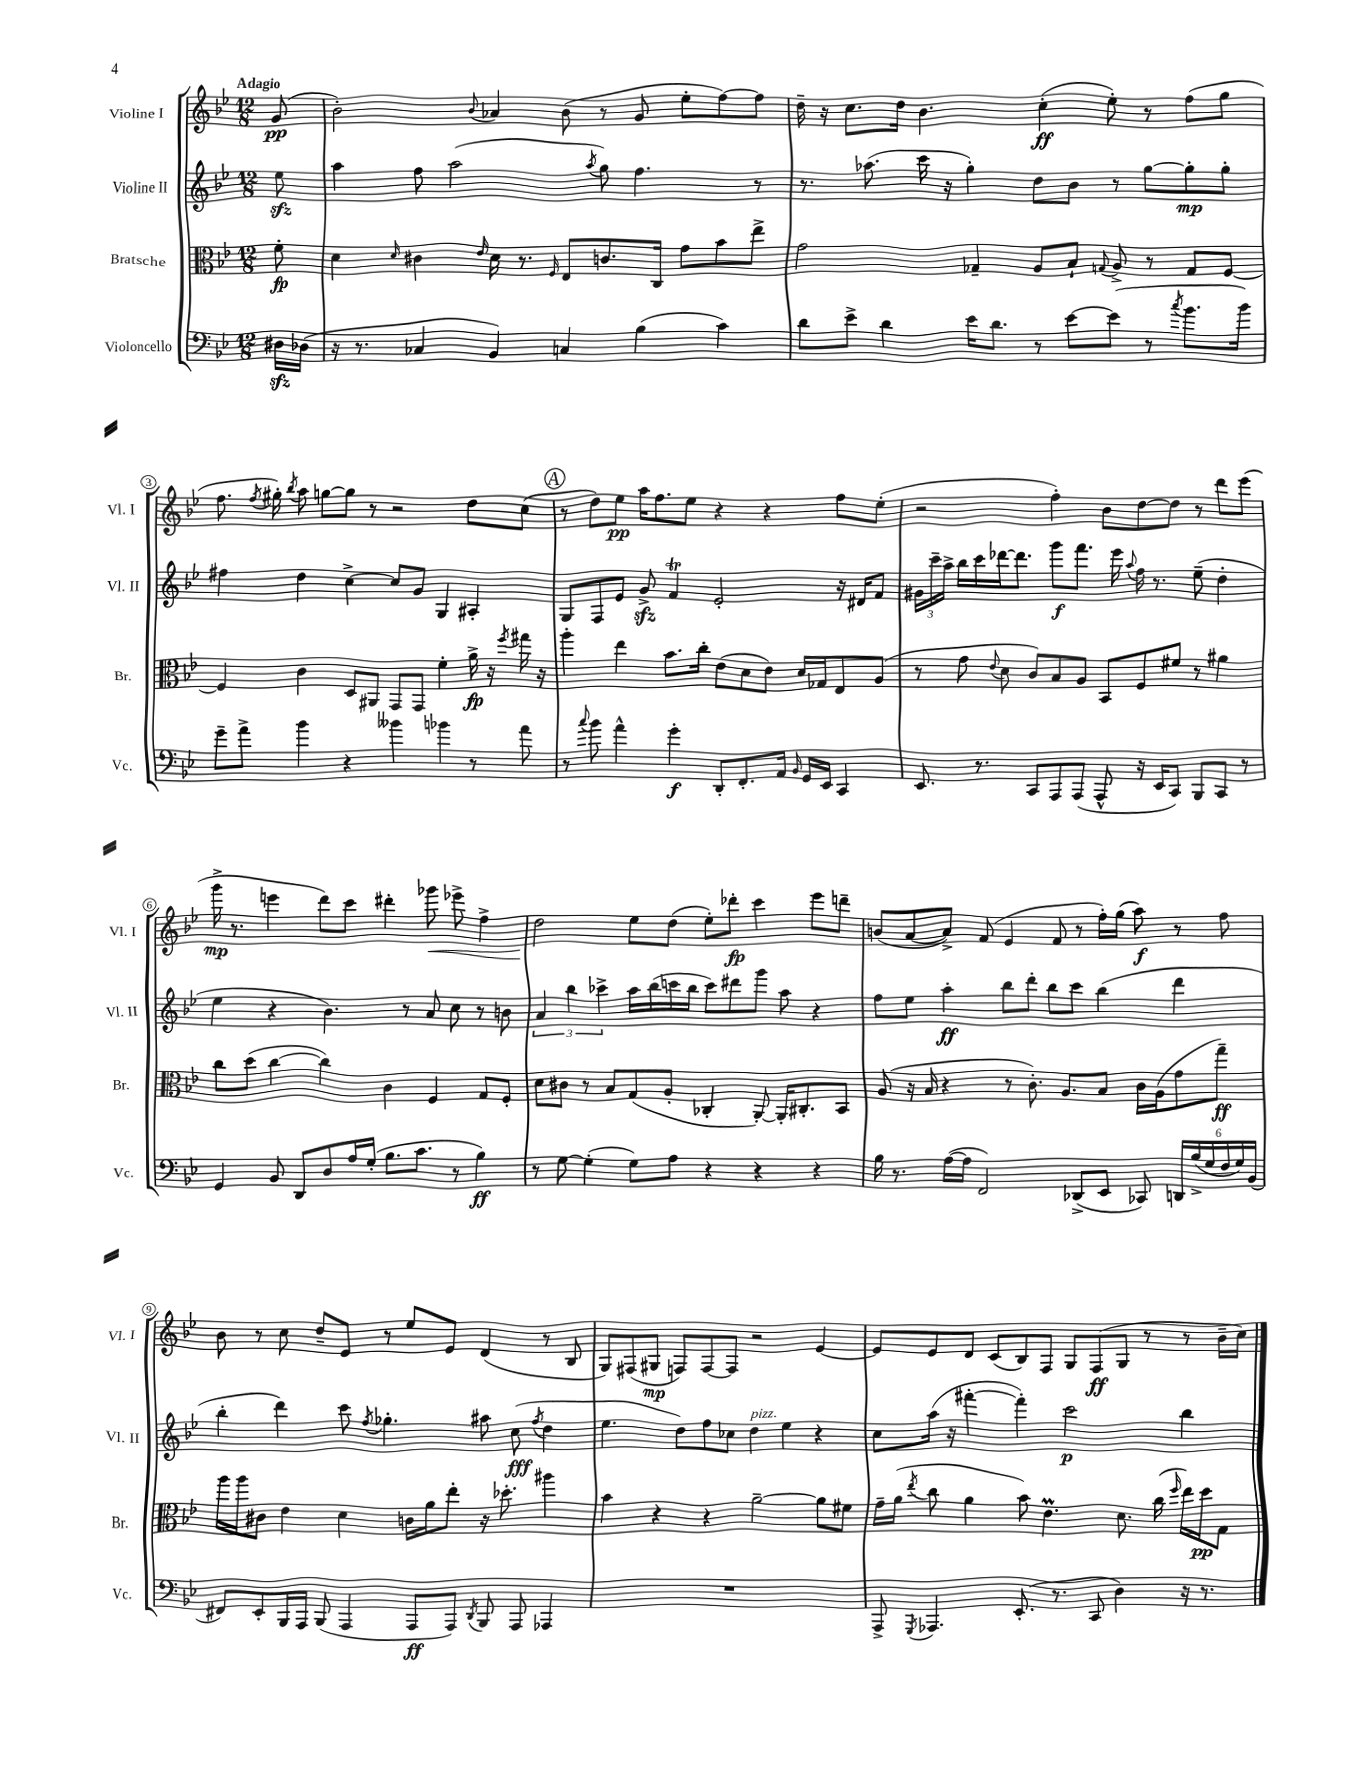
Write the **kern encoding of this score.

**kern	**kern	**kern	**kern
*staff4	*staff3	*staff2	*staff1
*clefF4	*clefC3	*clefG2	*clefG2
*k[b-e-]	*k[b-e-]	*k[b-e-]	*k[b-e-]
*M12/8	*M12/8	*M12/8	*M12/8
16D#	8f'	8ee-	(8g
(16D-	.	.	.
=	=	=	=
16r	4d	4aa	2b-')
8.r	.	.	.
.	16qqd	.	.
4C-	4c#	8ff	.
.	.	(2aa	.
.	16qqe-	.	8qqb-
4BB-)	16d	.	4a-
.	8.r	.	.
.	16qqF	.	.
4C	8E-	.	(8b-
.	.	8qaa	.
.	8.c	8gg)	8r
(4B-	.	4.ff	8g
.	16C	.	.
.	8g	.	8ee-'
4c)	8b-	.	[8ff)
.	8ee-^	8r	8ff]
=	=	=	=
8d	2g	8.r	16dd~
.	.	.	16r
8e-^	.	.	8.cc
.	.	(8.aa-	.
4d	.	.	.
.	.	.	16dd
.	.	16ccc	4.b-
.	.	16r	.
16e-	4G-~	4gg')	.
8.d	.	.	.
8r	8A	8dd	(4cc'
[8e-	8B-`	8b-	.
.	8qqG	.	.
(8e-]	8A^	8r	8ee-')
8r	8r	[8gg	8r
8qcc	.	.	.
8.b-	8G	8gg']	(8ff
.	[8F	8gg'	8gg
16b-)	.	.	.
=	=	=	=
8g~	4F]	4ff#	8.ff
8a^	.	.	.
.	.	.	8qff
.	.	.	16gg#')
.	.	.	8qbb-
4b-	4c	4dd	8aa
.	.	.	[8gg
4r	8D	[4cc^	8gg]
.	8AA#	.	8r
4b--	8GG	8cc]	2r
.	8GG	8g	.
4b-	4f'	4G	.
8r	16a^	4A#'	8dd
.	16r	.	.
.	8qff	.	.
8a	16gg#	.	(8cc
.	16r	.	.
=	=	=	=
8r	4aa'	8G	8r
8qqcc	.	.	.
8b-	.	8F	8dd)
4a^^	4ee-	8e-	8ee-
.	.	8g^	16aa
.	.	.	8.ff
4g'	8.b-	4f	.
.	.	.	8ee-
.	16cc'	.	.
8DD'	(8e-	2e-'	4r
8.FF'	8d	.	.
.	8e-)	.	4r
16AA	.	.	.
16qqBB-	.	.	.
16GG	16d	.	.
16EE-	16G-	.	.
4CC	8E-	16r	8ff
.	.	16d#	.
.	(8A	8f	(8ee-'
=	=	=	=
8.EE-	8r	24g#	2r
.	.	24ccc~	.
.	.	24aa^	.
.	8g	16bb-	.
8.r	.	16ccc	.
.	8qqe-	.	.
.	8d	[16ddd-	.
.	.	8.ddd-]	.
8CC	8c)	.	.
8AAA	8B-	8ggg	4ff')
(8AAA	8A	8.fff	.
8AAA^^	8BB-	.	8b-
.	.	16eee-	.
.	.	8qqaa	.
16r	8F	16ff	[8dd
16EE-	.	8.r	.
8CC)	8f#	.	8dd]
8BBB-	8r	(8ee-~	8r
8CC	4a#	4dd'	8ddd
8r	.	.	(8eee-
=	=	=	=
4GG	8cc	4ee-	16ggg^
.	.	.	8.r
.	(8dd	.	.
8BB-	[4cc	4r	4eee
8DD	.	.	.
8D	4cc])	4.b-)	8ddd)
16A	.	.	8ccc
(16G'	.	.	.
8.B-	4c	.	4ddd#'
.	.	8r	.
8.c	.	.	.
.	4F	8a	8ggg-
8r	.	8cc	8eee-^
4B-)	8G	8r	4ff^
.	8F'	8b	.
=	=	=	=
8r	8d	6a	2dd
[8G	8c#	.	.
.	.	6bb-	.
(4G']	8r	.	.
.	.	6ccc-^	.
.	8B-	.	.
8G)	(8G	16aa	8ee-
.	.	(16bb-	.
8A	8A'	16ccc	(8dd
.	.	16bb-	.
4r	4C-'	8ccc)	8ee-')
.	.	8ddd#	8ddd-'
4r	[8AA')	8ggg	4ccc
.	16AA']	8aa	.
.	8.C#'	.	.
4r	.	4r	8eee-
.	8BB-	.	8ddd~
=	=	=	=
16B-	(8A	8ff	(8b
8.r	.	.	.
.	16r	8ee-	[8a
.	16B-	.	.
([16A	4r	4aa'	8a^])
16A]	.	.	.
2FF)	.	.	(8f
.	8r	8bb-	4e-
.	8.c')	8ddd'	.
.	.	8bb-	8f
.	8.A	.	.
(8DD-^	.	8ccc	8r
8EE-	8B-	(4bb-	16ff')
.	.	.	(16gg
8CC-)	16c	.	8aa)
.	(16A	.	.
24DD	8g	4ddd	8r
(24B-^	.	.	.
24G	.	.	.
24F	8gg~)	.	8ff
24G)	.	.	.
(24BB-	.	.	.
=	=	=	=
8FF#)	16aa	4bb-'	8b-
.	16aa	.	.
8EE-'	8c#	.	8r
16BBB-	4e-	4ddd)	8cc
16AAA	.	.	.
(8BBB-	.	.	8dd~
4AAA	4d	8ccc	8e-
.	.	8qff	.
.	.	4.gg-'	8r
8AAA	16c	.	8ee-
.	16a	.	.
8AAA)	8ee-'	.	8e-
8qDD	.	.	.
8BBB-	16r	8aa#	(4d
.	8.dd-'	.	.
8AAA	.	(8cc	.
.	.	8qff	.
4AAA-	4aa#	4dd	8r
.	.	.	8B-
=	=	=	=
1.r	4b-	4.ee-	8G)
.	.	.	(8F#
.	4r	.	8G#
.	.	8dd)	8F)
.	4r	8ff	[8F
.	.	8cc-	8F]
.	[2a~	4dd	2r
.	.	4ee-	.
.	8a]	4r	[4e-
.	8f#	.	.
=	=	=	=
8AAA^	16g~	8cc	8e-]
.	(16a	.	.
8qGGG	8qee-	.	.
4.AAA-	8cc	(16aa	8e-
.	.	16r	.
.	4a	[4fff#'	8d
.	.	.	(8c
(8.EE-'	8b-)	4fff#'])	8B-)
.	4.e-	.	8F
8.r	.	.	.
.	.	2ccc	8G
8CC	.	.	(8F
4D)	8.d	.	8G
.	.	.	8r
.	(16cc	.	.
.	16qqff	.	.
16r	16ee-)	4bb-	8r
8.r	16dd	.	.
.	8G	.	16b-~
.	.	.	16cc)
==	==	==	==
*-	*-	*-	*-
